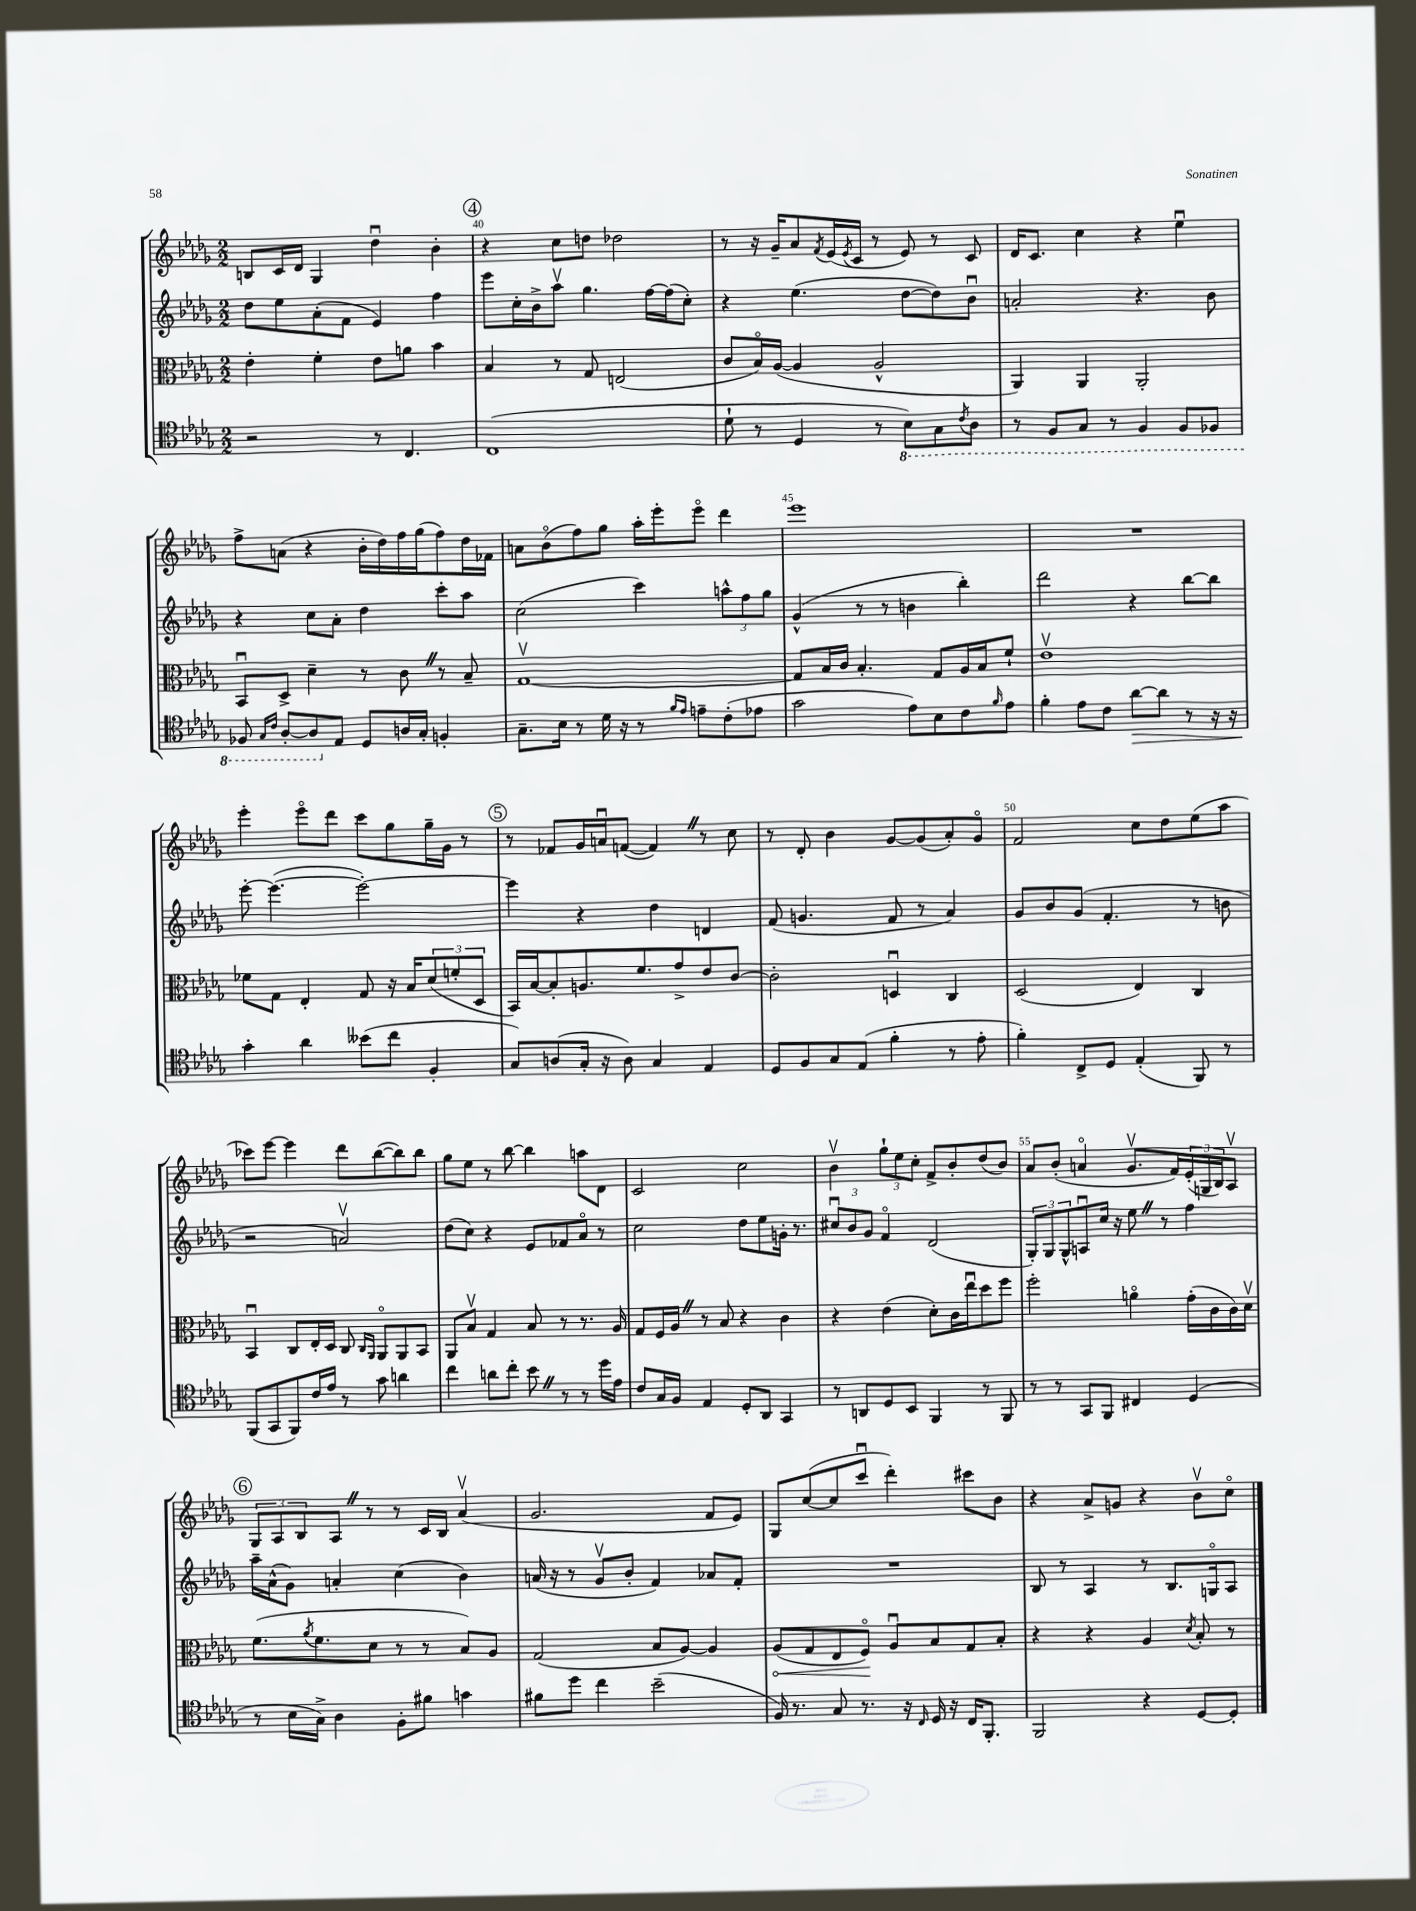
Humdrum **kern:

**kern	**kern	**kern	**kern
*staff4	*staff3	*staff2	*staff1
*clefC4	*clefC3	*clefG2	*clefG2
*k[b-e-a-d-g-]	*k[b-e-a-d-g-]	*k[b-e-a-d-g-]	*k[b-e-a-d-g-]
*M2/2	*M2/2	*M2/2	*M2/2
2r	4e-'	8dd-	8B
.	.	8ee-	16c
.	.	.	16d-
.	4f'	(8a-'	4G-
.	.	8f	.
8r	8e-	4e-)	4dd-u
4.C	8a	.	.
.	4b-	4ff	4b-'
=	=	=	=
(1C	4B-	8eee-	4r
.	.	16cc'	.
.	.	16b-^	.
.	8r	8aa-v	8cc
.	8G-	4.gg-	8dd
.	(2E	.	2dd-
.	.	[16ff	.
.	.	(16ff]	.
.	.	8cc')	.
=	=	=	=
8d-`	8c	4r	8r
8r	16B-o)	.	16r
.	([16A-	.	16g-~
4D-	4A-]	(4.ee-	8a-
.	.	.	8qf
.	.	.	(16e-
.	.	.	8qe-
.	.	.	16c
8r	2A-^^	.	8r
8BB-)	.	[8dd-	8e-)
8GG-	.	8dd-])	8r
8qC	.	.	.
8AA-	.	8b-u	8c
=	=	=	=
8r	4AA-)	2a'	16d-
.	.	.	8.c
8FF	.	.	.
8GG-	4AA-	.	4cc
8r	.	.	.
4FF	2AA-'	4.r	4r
8FF	.	.	4ee-u
8FF-	.	8b-	.
=	=	=	=
8FF-	8BB-u	4r	8ff^
16qqGG-	.	.	.
16qqC	.	.	.
[8AA-'	8D-^	.	(8a
8AA-]	4d-~	8cc	4r
8E-	.	8a-'	.
8D-	8r	4dd-	16b-'
.	.	.	16dd-)
16A	8c	.	16ff
16G-'	.	.	(16gg-
4F'	8r	8ccc'	8ff)
.	8B-~	8aa-	16dd-
.	.	.	16f-
=	=	=	=
8.G-~	[1G-v	(2cc	8a
.	.	.	(8b-o
16B-	.	.	.
8r	.	.	8ff)
16d-	.	.	8gg-
16r	.	.	.
8r	.	4ccc)	16aa-'
.	.	.	16eee-'
16qqf	.	.	.
16qqe-	.	.	.
8e~	.	.	8eee-o
(8c'	.	12aa^^	4ddd-
.	.	12ff	.
8e-	.	.	.
.	.	12gg-	.
=	=	=	=
2g-	8G-]	(4g-^^	1eee-
.	16B-	.	.
.	16c	.	.
.	4.B-'	8r	.
.	.	8r	.
8e-)	.	4b	.
8B-	8G-	.	.
8c	16A-	4bb-')	.
.	16B-	.	.
16qqf	.	.	.
8e-	8f`	.	.
=	=	=	=
4f'	1e-v	2ddd-	1r
8e-	.	.	.
8c	.	.	.
[8a-	.	4r	.
8a-]	.	.	.
8r	.	[8bb-	.
16r	.	8bb-]	.
16r	.	.	.
=	=	=	=
4g-'	8f-	[8eee-'	4eee-'
.	8G-	(4.eee-_	.
4a-	4E-'	.	8eee-o
.	.	.	8ddd-
(8b--	8G-	2eee-'_)	8ccc
8cc	16r	.	8gg-
.	16B-	.	.
4F'	(12d-	.	16gg-~
.	.	.	16g-
.	12f'	.	.
.	.	.	8r
.	12D-	.	.
=	=	=	=
8G-)	16BB-)	4eee-]	8r
.	[16B-	.	.
(8A	8B-']	.	8f-
16G-'	8.A	4r	16g-
16r	.	.	16au
8A)	.	.	([8f
.	8.f	.	.
4G-	.	4dd-	4f])
.	8g-^	.	.
4E-	8e-	4d	8r
.	[8c	.	8cc
=	=	=	=
8D-	2c']	(8f	8r
8F	.	4.g	8d-'
8G-	.	.	4b-
(8E-	.	.	.
4f'	4Du	8f	[8g-
.	.	8r	(8g-]
8r	4C	4a-)	8a-')
8e-'	.	.	8g-o
=	=	=	=
4f')	(2D-	8g-	2f
.	.	8b-	.
8C^	.	(8g-	.
8D-	.	4.f'	.
(4E-'	4E-)	.	8cc
.	.	.	8dd-
8FF)	4C	8r	(8ee-
8r	.	8b	8aa-
=	=	=	=
(8FF	4BB-u	2r	8ccc-)
8GG-	.	.	[8eee-
8FF)	8C	.	4eee-]
16c	16E-'	.	.
16e-	16D-	.	.
8r	8C	2av)	8ddd-
.	16qqC	.	.
.	16qqAA-	.	.
8g-	8AA-o	.	([8bb-
4a	8AA-	.	8bb-])
.	8BB-	.	8bb-
=	=	=	=
4cc	8AA-	(8dd-	8gg-
.	8B-v	8cc)	8ee-
8a	4G-	4r	8r
8cc'	.	.	[8bb-
8b-	8B-	8e-	4bb-]
8r	8r	8f-	.
8r	8.r	8a-o	8aa
16dd-	.	8r	8d-
16e-	16A-	.	.
=	=	=	=
8c	8G-	2cc	2c
16G-	16F	.	.
16F	16A-	.	.
4E-	8r	.	.
.	8B-	.	.
8D-'	4r	8dd-	2cc
8AA-	.	8ee-	.
4GG-	4c	16g'	.
.	.	8.r	.
=	=	=	=
8r	4r	12cc#u	4b-v
.	.	12b-	.
8AA	.	.	.
.	.	12g-	.
8D-	(4e-	4fo	12gg-`
.	.	.	12ee-
8BB-	.	.	.
.	.	.	12cc'
4FF	8d-')	(2d-	8f^
.	16c	.	8b-'
.	16ee-u	.	.
8r	8dd-	.	(8dd-
8FF	8ff	.	8b-)
=	=	=	=
8r	2ff'	12G-')	8a-
.	.	12G-	.
8r	.	.	(8b-'
.	.	12G-^^	.
8GG-	.	8Au	4ao
8FF	.	16cc	.
.	.	16r	.
4C#	4ao	8ee-	8.g-v
.	.	8r	.
.	.	.	16f)
(4D-	(16g-'	4ff	(24e-'
.	.	.	24G
.	16c	.	.
.	.	.	24B-)
.	16c)	.	8A-v
.	16d-v	.	.
=	=	=	=
8r	(8.f	16aa-~	12G-
.	.	(16a-^^	.
.	.	.	12A-
16B-	.	8g-)	.
.	.	.	12B-
.	8qa-	.	.
16G-^)	8.f	.	.
4A-	.	4a'	8A-
.	8d-	.	8r
8F'	8r	(4cc	8r
8f#	8r	.	16c
.	.	.	16B-
4g	8B-)	4b-)	(4a-v
.	8A-	.	.
=	=	=	=
8f#	(2G-	(16a	2.g-
.	.	16r	.
8dd-	.	8r	.
4cc	.	8g-v	.
.	.	8b-'	.
(2b-~	8B-	4f)	.
.	[8A-)	.	.
.	4A-]	8a-	8f
.	.	8f'	8e-)
=	=	=	=
16F)	(8A-	1r	8G-
8.r	.	.	.
.	8G-	.	([8cc
8G-	8E-	.	8cc]
8.r	8Fo)	.	8cccu
.	8A-u	.	4ddd-')
16r	.	.	.
16qqC	.	.	.
16D-	8B-	.	.
16r	.	.	.
16C	8G-	.	8ccc#
8.FF'	.	.	.
.	8B-'	.	8b-
=	=	=	=
2FF	4r	8B-	4r
.	.	8r	.
.	4r	4A-	8a-^
.	.	.	8g
4r	4A-	8r	4r
.	.	8.B-	.
.	8qd-	.	.
[8D-	8B-'	.	8b-v
.	.	16Go	.
8D-']	8r	8A-	8cco
==	==	==	==
*-	*-	*-	*-
